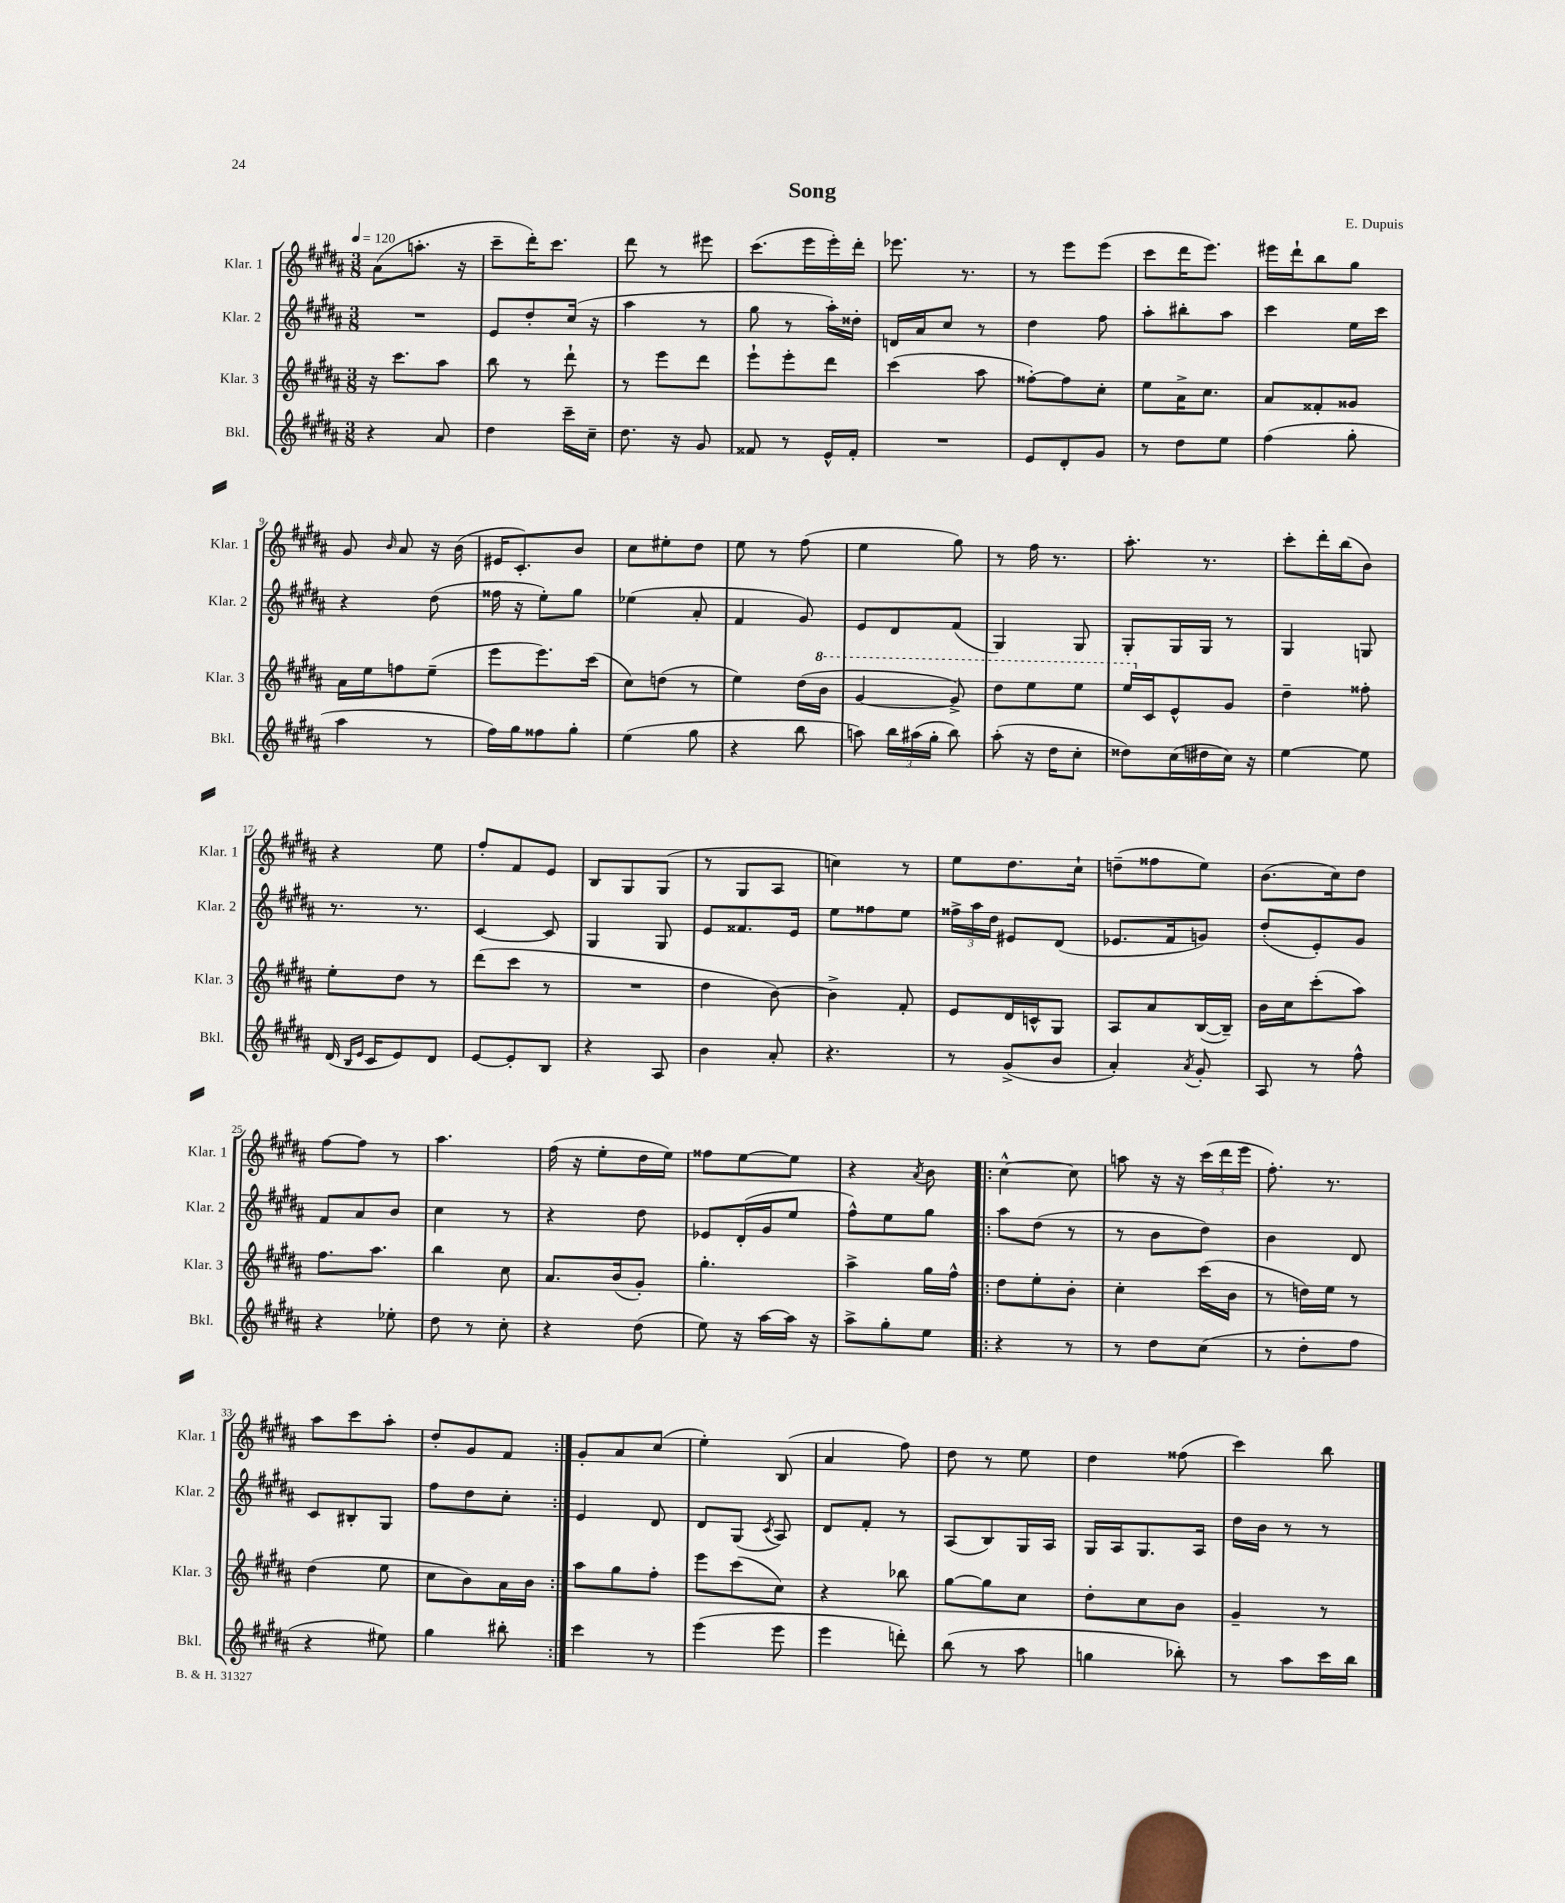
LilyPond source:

\header { title = "Song" composer = "E. Dupuis" }
<<
\new StaffGroup <<
\new Staff = "s0" \with { instrumentName = "Klar. 1" shortInstrumentName = "Klar. 1" } {
    \clef treble \key b \major \numericTimeSignature \time 3/8 \tempo 4 = 120
    \autoBeamOff ais'8[( a''8.]-. r16 |
    cis'''8[-- dis'''16-.) cis'''8.] |
    dis'''8 r8 eis'''8 |
    cis'''8.[( e'''16 e'''16-.) dis'''16]-. |
    ees'''8. r8. |
    r8 e'''8[ e'''8]( |
    cis'''8[ dis'''16 e'''8.]) |
    eis'''16[ dis'''16-! b''8 gis''8] |
    gis'8 \grace { b'16 } ais'8 r16 b'16( |
    eis'16[ cis'8.-.) b'8] |
    cis''8[ eis''8-. dis''8] |
    e''8 r8 fis''8( |
    e''4 gis''8) |
    r8 fis''16 r8. |
    ais''8.-. r8. |
    cis'''8[-. dis'''16-. b''16( b'8]) |
    r4 e''8 |
    fis''8[-. fis'8 e'8] |
    b8[ gis8 gis8]( |
    r8 gis8[ ais8] |
    c''4) r8 |
    e''8[ dis''8. cis''16]-! |
    d''8[--( fisis''8 e''8]) |
    b'8.[( cis''16) dis''8] |
    fis''8[~ fis''8] r8 |
    ais''4. |
    fis''16( r16 e''8[-. dis''16 e''16]) |
    fisis''8[ e''8~ e''8] |
    r4 \acciaccatura { ais'8 } b'8 |
    \repeat volta 2 { cis''4~-^ cis''8 |
    a''8 r16 r16 \tuplet 3/2 { cis'''16[( dis'''16 e'''16] } |
    fis''8.-.) r8. |
    ais''8[ cis'''8 ais''8]-. |
    dis''8[-. gis'8 fis'8] | }
    gis'8[-. ais'8 cis''8]( |
    e''4-.) b8( |
    ais'4 fis''8) |
    dis''8 r8 e''8 |
    dis''4 fisis''8( |
    cis'''4) b''8 \bar "|." |
}
\new Staff = "s1" \with { instrumentName = "Klar. 2" shortInstrumentName = "Klar. 2" } {
    \clef treble \key b \major \numericTimeSignature \time 3/8
    \autoBeamOff R4. |
    e'8[ dis''8-. cis''16]( r16 |
    ais''4 r8 |
    gis''8 r8 ais''16[-.) disis''16]-. |
    d'16[ ais'16 cis''8] r8 |
    dis''4 fis''8 |
    ais''8[-. bis''8-. ais''8] |
    cis'''4 e''16[ cis'''16] |
    r4 dis''8( |
    fisis''16 r16 e''8[-.) gis''8] |
    ees''4( ais'8-. |
    fis'4 gis'8) |
    e'8[ dis'8 fis'8]( |
    gis4) gis8 |
    gis8[-. gis16 gis16] r8 |
    gis4 g8 |
    r8. r8. |
    cis'4~ cis'8 |
    gis4 gis8 |
    e'8[ fisis'8. e'16] |
    e''8[ fisis''8 e''8] |
    \tuplet 3/2 { fisis''16[-> ais''16 dis''16] } eis'8[ dis'8]( |
    ees'8.[ fis'16 g'8]) |
    dis''8[-.( e'8-.) gis'8] |
    fis'8[ ais'8 b'8] |
    cis''4 r8 |
    r4 dis''8 |
    ees'8[ dis'16-.( gis'16 e''8] |
    fis''8[-^) e''8 gis''8] |
    \repeat volta 2 { ais''8[ dis''8]( r8 |
    r8 b'8[ dis''8]) |
    b'4 dis'8 |
    cis'8[ bis8-. gis8] |
    fis''8[ dis''8 cis''8]-. | }
    e'4 dis'8 |
    dis'8[ gis8]( \acciaccatura { cis'8 } ais8) |
    dis'8[ fis'8]-. r8 |
    ais8[( b8) gis16 ais16] |
    gis16[ ais16 gis8. ais16] |
    dis''16[ b'16] r8 r8 \bar "|." |
}
\new Staff = "s2" \with { instrumentName = "Klar. 3" shortInstrumentName = "Klar. 3" } {
    \clef treble \key b \major \numericTimeSignature \time 3/8
    \autoBeamOff r16 cis'''8.[ ais''8] |
    b''8 r8 dis'''8-! |
    r8 e'''8[ dis'''8] |
    e'''8[-! e'''8-. dis'''8] |
    cis'''4( ais''8 |
    fisis''8[~-.) fisis''8 cis''8]-. |
    e''8[ ais'16-> cis''8.] |
    ais'8[ fisis'8-. gisis'8] |
    ais'16[ e''16 f''8 e''8]--( |
    e'''8[ e'''8.) cis'''16]( |
    cis''8[) d''8]( r8 |
    e''4) dis''16[( \ottava #1 b''16] |
    gis''4~ gis''8->) |
    dis'''8[ e'''8 e'''8] |
    e'''16[ \ottava #0 cis'16 e'8-^ gis'8] |
    dis''4-- fisis''8-. |
    e''8[-. dis''8] r8 |
    dis'''8[( cis'''8] r8 |
    R4. |
    dis''4 b'8~) |
    b'4-> fis'8-. |
    e'8[ dis'16 c'16-^ gis8] |
    ais8[ ais'8 b16~( b16]--) |
    b'16[ cis''16 cis'''8-.( ais''8]) |
    fis''8.[ ais''8.] |
    b''4 cis''8 |
    ais'8.[ b'16( gis'8]-.) |
    gis''4.-. |
    ais''4-> gis''16[ fis''16]-^ |
    \repeat volta 2 { dis''8[ e''8-. b'8]-. |
    cis''4-. cis'''16[( b'16] |
    r8 d''16[) e''16] r8 |
    dis''4( e''8 |
    cis''8[ b'8) ais'16 b'16] | }
    ais''8[ gis''8 fis''8]-. |
    e'''8[ cis'''8( cis''8]) |
    r4 bes''8 |
    gis''8[~ gis''8 cis''8] |
    dis''8[-. cis''8 b'8] |
    gis'4-- r8 \bar "|." |
}
\new Staff = "s3" \with { instrumentName = "Bkl." shortInstrumentName = "Bkl." } {
    \clef treble \key b \major \numericTimeSignature \time 3/8
    \autoBeamOff r4 ais'8 |
    dis''4 cis'''16[-- cis''16]-- |
    dis''8. r16 gis'8 |
    fisis'8 r8 e'16[-^ fisis'16]-. |
    R4. |
    e'8[ dis'8-. gis'8] |
    r8 dis''8[ e''8] |
    fis''4( gis''8-. |
    ais''4 r8 |
    fis''16[) gis''16 fisis''8 gis''8]-. |
    e''4( gis''8 |
    r4 b''8 |
    a''8) \tuplet 3/2 { b''16[ ais''16( gis''16]-. } b''8) |
    ais''8-.( r16 dis''16[ cis''8]-. |
    disis''8[) cis''16( dis''16 cis''16]) r16 |
    e''4~ e''8 |
    dis'16( \grace { b16[ e'16] } cis'16[ e'8) dis'8] |
    e'8[~ e'8-. b8] |
    r4 ais8 |
    b'4 ais'8-. |
    r4. |
    r8 gis'8[->( b'8] |
    ais'4-.) \acciaccatura { ais'8 } gis'8-. |
    ais8 r8 fis''8-^ |
    r4 ees''8-. |
    dis''8 r8 cis''8-. |
    r4 dis''8( |
    e''8) r16 ais''16[~ ais''16] r16 |
    ais''8[-> gis''8-. e''8] |
    \repeat volta 2 { r4 r8 |
    r8 dis''8[ cis''8]( |
    r8 dis''8[-. fis''8] |
    r4 eis''8) |
    gis''4 bis''8-. | }
    cis'''4 r8 |
    e'''4( e'''8 |
    e'''4 d'''8-.) |
    b''8( r8 ais''8 |
    g''4 bes''8-.) |
    r8 ais''8[ cis'''16 b''16] \bar "|." |
}
>>
>>
